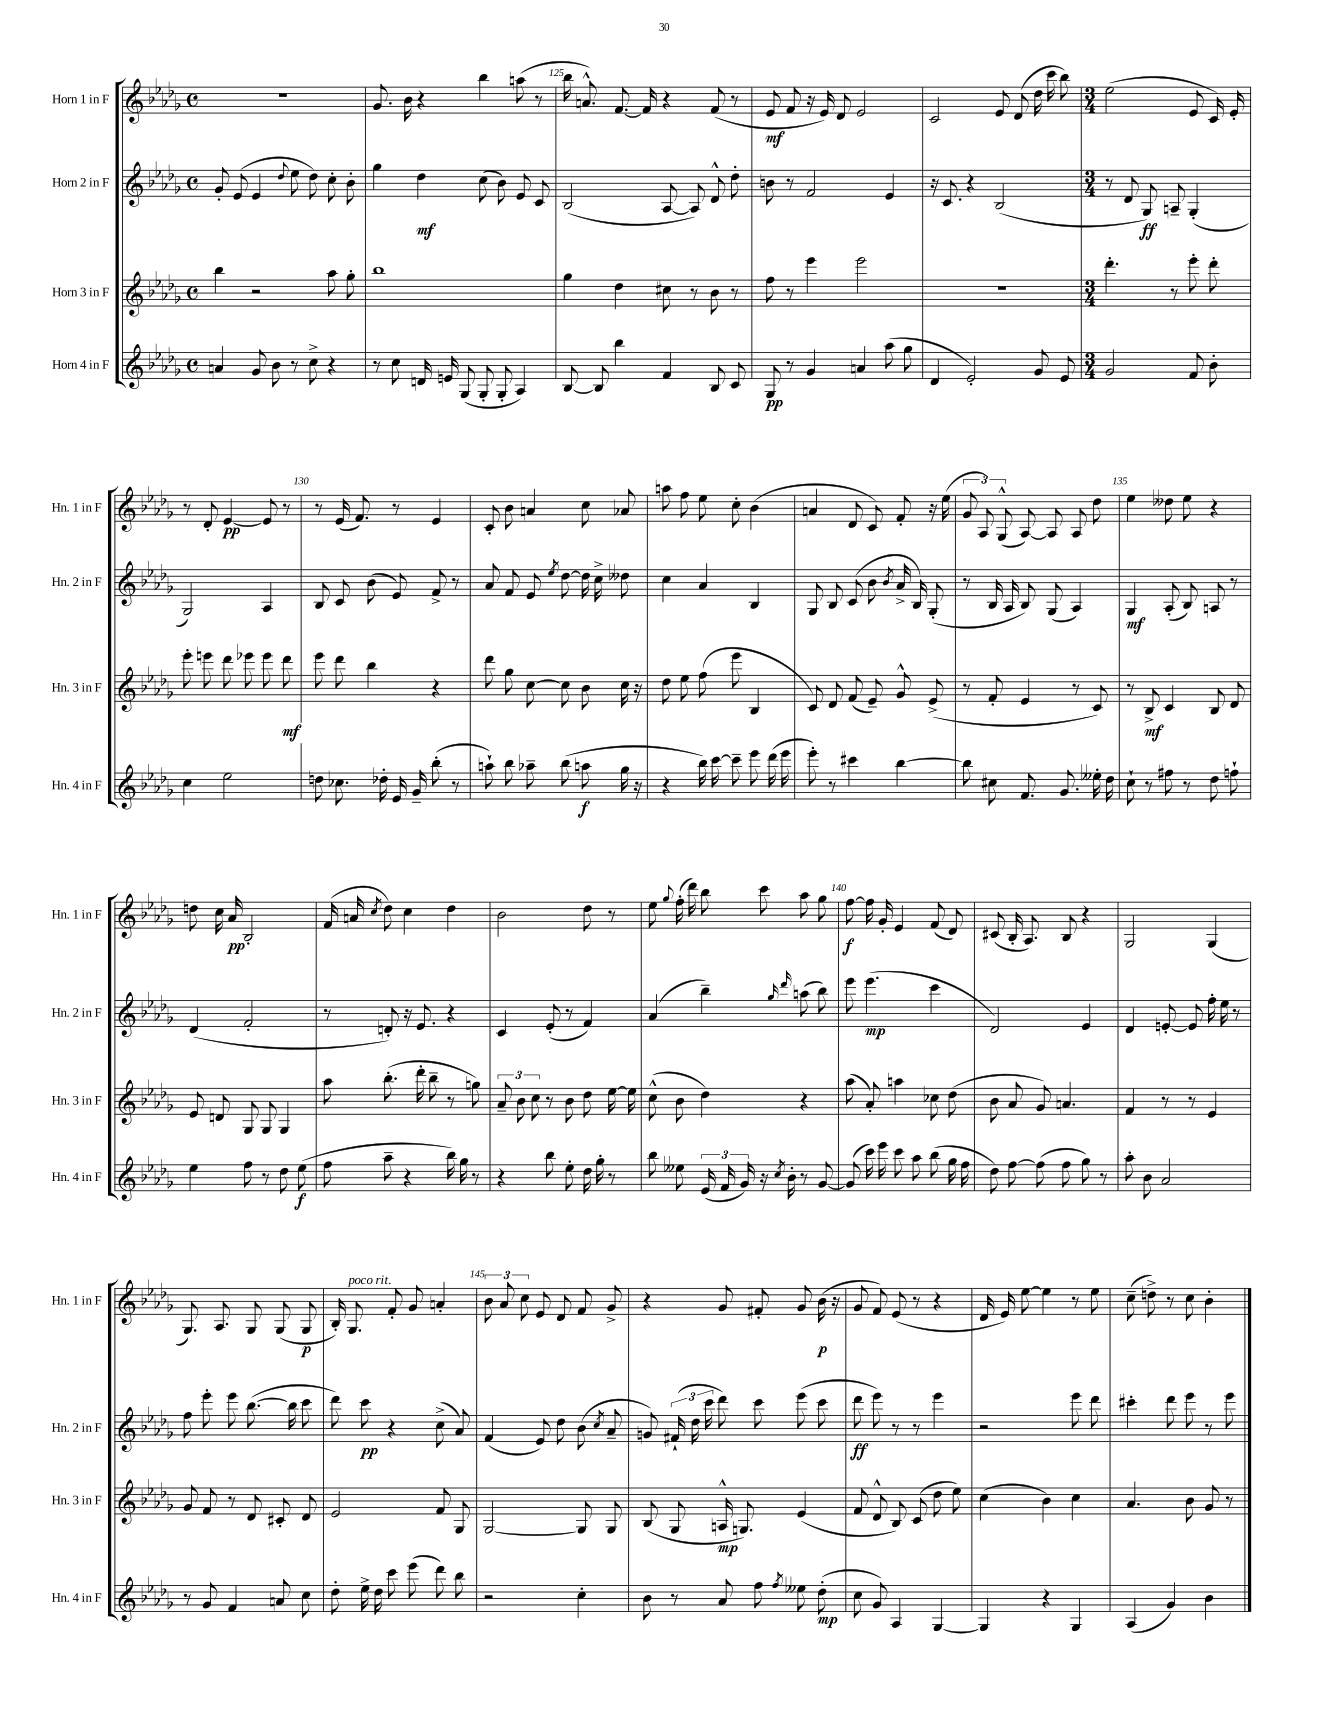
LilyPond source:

<<
\new StaffGroup <<
\new Staff = "s0" \with { instrumentName = "Horn 1 in F" shortInstrumentName = "Hn. 1 in F" } {
    \clef treble \key des \major \defaultTimeSignature \time 4/4
    \autoBeamOff R1 |
    ges'8. bes'16 r4 bes''4 a''8( r8 |
    bes''16 a'8.-^) f'8.~ f'16 r4 f'8( r8 |
    ees'8\mf f'8 r16 ees'16) des'8 ees'2 |
    c'2 ees'8 des'8( des''16 c'''16 bes''8) |
    \numericTimeSignature \time 3/4 ees''2( ees'8 c'16) ees'16-. |
    r8 des'8-. ees'4~\pp ees'8 r8 |
    r8 ees'16( f'8.) r8 ees'4 |
    c'8-. bes'8 a'4 c''8 aes'8 |
    a''8 f''8 ees''8 c''8-. bes'4( |
    a'4 des'8 c'8) f'8-. r16 ees''16( |
    \tuplet 3/2 { ges'8 aes8) ges8-^( } aes8~) aes8 aes8 des''8 |
    ees''4 deses''8 ees''8 r4 |
    d''8 c''16 aes'16\pp bes2-. |
    f'16( a'16 \acciaccatura { c''8 } des''8) c''4 des''4 |
    bes'2 des''8 r8 |
    ees''8 \appoggiatura { ges''8 } f''16-.( des'''16) bes''8 c'''8 aes''8 ges''8 |
    f''8~\f f''16 ges'16-. ees'4 f'8( des'8) |
    cis'8( bes16-. aes8.) bes8 r4 |
    ges2 ges4( |
    ges8.) aes8. ges8 ges8( ges8\p |
    bes16-.) ges8.^\markup { \italic "poco rit." } f'8-. ges'8 a'4-. |
    \tuplet 3/2 { bes'8 aes'8 c''8 } ees'8 des'8 f'8 ges'8-> |
    r4 ges'8 fis'8-. ges'8 bes'16\p( r16 |
    ges'8 f'8) ees'8( r8 r4 |
    des'16 ees'16) ees''8~ ees''4 r8 ees''8 |
    c''8--( d''8->) r8 c''8 bes'4-. \bar "|." |
}
\new Staff = "s1" \with { instrumentName = "Horn 2 in F" shortInstrumentName = "Hn. 2 in F" } {
    \clef treble \key des \major \defaultTimeSignature \time 4/4
    \autoBeamOff ges'8-. ees'8( ees'4 \appoggiatura { des''8 } ees''8 des''8) c''8-. bes'8-. |
    ges''4 des''4\mf c''8( bes'8) ees'8 c'8 |
    bes2( aes8~ aes8) des'8-^ des''8-. |
    b'8 r8 f'2 ees'4 |
    r16 c'8. r4 bes2( |
    \numericTimeSignature \time 3/4 r8 des'8 ges8\ff) a8-- ges4-.( |
    ges2) aes4 |
    bes8 c'8 bes'8( ees'8) f'8-> r8 |
    aes'8 f'8 ees'8 \acciaccatura { ees''8 } des''8~ des''16 c''16-> deses''8 |
    c''4 aes'4 bes4 |
    ges8 bes8 c'8( bes'8 \acciaccatura { bes'8 } aes'16-> bes16) ges8-.( |
    r8 bes16 aes16 bes8) ges8( aes4) |
    ges4\mf aes8-.( bes8) a8 r8 |
    des'4( f'2-. |
    r8 d'8-.) r16 ees'8. r4 |
    c'4 ees'8-.( r8 f'4) |
    aes'4( bes''4--) \grace { ges''16 des'''16 } a''8( bes''8) |
    ees'''8 ees'''4.\mp( c'''4 |
    des'2) ees'4 |
    des'4 e'8~-. e'8 f''16-. ees''16 r8 |
    f''8 ees'''8-. ees'''8 bes''8.~( bes''16 c'''8 |
    des'''8) c'''8\pp r4 c''8->( aes'8) |
    f'4( ees'8) des''8 bes'8( \acciaccatura { c''8 } aes'8-- |
    g'8) \tuplet 3/2 { fis'16-!( des''16 c'''16 } des'''8) c'''8 ees'''8( c'''8 |
    des'''8\ff ees'''8) r8 r8 ees'''4 |
    r2 ees'''8 des'''8 |
    cis'''4-. des'''8 ees'''8 r8 ees'''8 \bar "|." |
}
\new Staff = "s2" \with { instrumentName = "Horn 3 in F" shortInstrumentName = "Hn. 3 in F" } {
    \clef treble \key des \major \defaultTimeSignature \time 4/4
    \autoBeamOff bes''4 r2 aes''8 ges''8-. |
    bes''1 |
    ges''4 des''4 cis''8 r8 bes'8 r8 |
    f''8 r8 ees'''4 ees'''2 |
    R1 |
    \numericTimeSignature \time 3/4 des'''4.-. r8 ees'''8-. des'''8-. |
    ees'''8-. e'''8 des'''8 ees'''8 ees'''8 des'''8\mf |
    ees'''8 des'''8 bes''4 r4 |
    des'''8 ges''8 c''8~ c''8 bes'8 c''16 r16 |
    des''8 ees''8 f''8( ees'''8 bes4 |
    c'8) des'8 f'8( ees'8--) ges'8-^ ees'8->( |
    r8 f'8-. ees'4 r8 c'8) |
    r8 bes8->\mf c'4 bes8 des'8 |
    ees'8 d'8 ges8 ges8 ges4 |
    aes''8 bes''8.-.( des'''16-. bes''8-- r8 g''8) |
    \tuplet 3/2 { aes'8-- bes'8 c''8 } r8 bes'8 des''8 ees''16~ ees''16 |
    c''8-^( bes'8 des''4) r4 |
    aes''8( aes'8-.) a''4 ces''8 des''8( |
    bes'8 aes'8 ges'8) a'4. |
    f'4 r8 r8 ees'4 |
    ges'8 f'8 r8 des'8 cis'8-. des'8 |
    ees'2 f'8 ges8 |
    ges2~ ges8 ges8 |
    bes8( ges8 a16-^\mp g8.) ees'4( |
    f'8 des'8-^ bes8) c'8( des''8 ees''8) |
    c''4( bes'4) c''4 |
    aes'4. bes'8 ges'8 r8 \bar "|." |
}
\new Staff = "s3" \with { instrumentName = "Horn 4 in F" shortInstrumentName = "Hn. 4 in F" } {
    \clef treble \key des \major \defaultTimeSignature \time 4/4
    \autoBeamOff a'4 ges'8 bes'8 r8 c''8-> r4 |
    r8 c''8 d'16 e'16 ges8( ges8-. ges8-. aes4) |
    bes8~ bes8 bes''4 f'4 bes8 c'8 |
    ges8\pp r8 ges'4 a'4 aes''8( ges''8 |
    des'4 ees'2-.) ges'8 ees'8 |
    \numericTimeSignature \time 3/4 ges'2 f'8 bes'8-. |
    c''4 ees''2 |
    d''8 ces''8. des''16-. ees'16 ges'16-- bes''8-.( r8 |
    a''8-!) bes''8 aes''8-- bes''8( a''8\f ges''16 r16 |
    r4 bes''16) c'''16~ c'''8-- ees'''8 des'''16( ees'''16 |
    ees'''8-.) r8 cis'''4 bes''4~ |
    bes''8 cis''8 f'8. ges'8. eeses''16-. des''16 |
    c''8-! r8 fis''8 r8 des''8 f''8-! |
    ees''4 f''8 r8 des''8 ees''8\f( |
    f''8 aes''8-- r4 bes''16) ges''16 r8 |
    r4 bes''8 ees''8-. des''16 ges''16-. r8 |
    bes''8 eeses''8 \tuplet 3/2 { ees'16( f'16 ges'16) } r16 \acciaccatura { c''8 } bes'16-. r8 ges'8~ |
    ges'8( c'''16) ees'''16 c'''8 aes''8 bes''8( ges''16 f''16 |
    des''8) f''8~ f''8( f''8 ges''8) r8 |
    aes''8-. bes'8 aes'2 |
    r8 ges'8 f'4 a'8 c''8 |
    des''8-. ees''16-> des''16 c'''8 ees'''8( des'''8) bes''8 |
    r2 c''4-. |
    bes'8 r8 aes'8 f''8 \acciaccatura { f''8 } eeses''8 des''8-.\mp( |
    c''8 ges'8) aes4 ges4~ |
    ges4 r4 ges4 |
    aes4( ges'4) bes'4 \bar "|." |
}
>>
>>
\layout { \context { \Score currentBarNumber = #123 \override BarNumber.break-visibility = ##(#f #t #t) barNumberVisibility = #(every-nth-bar-number-visible 5) } }
